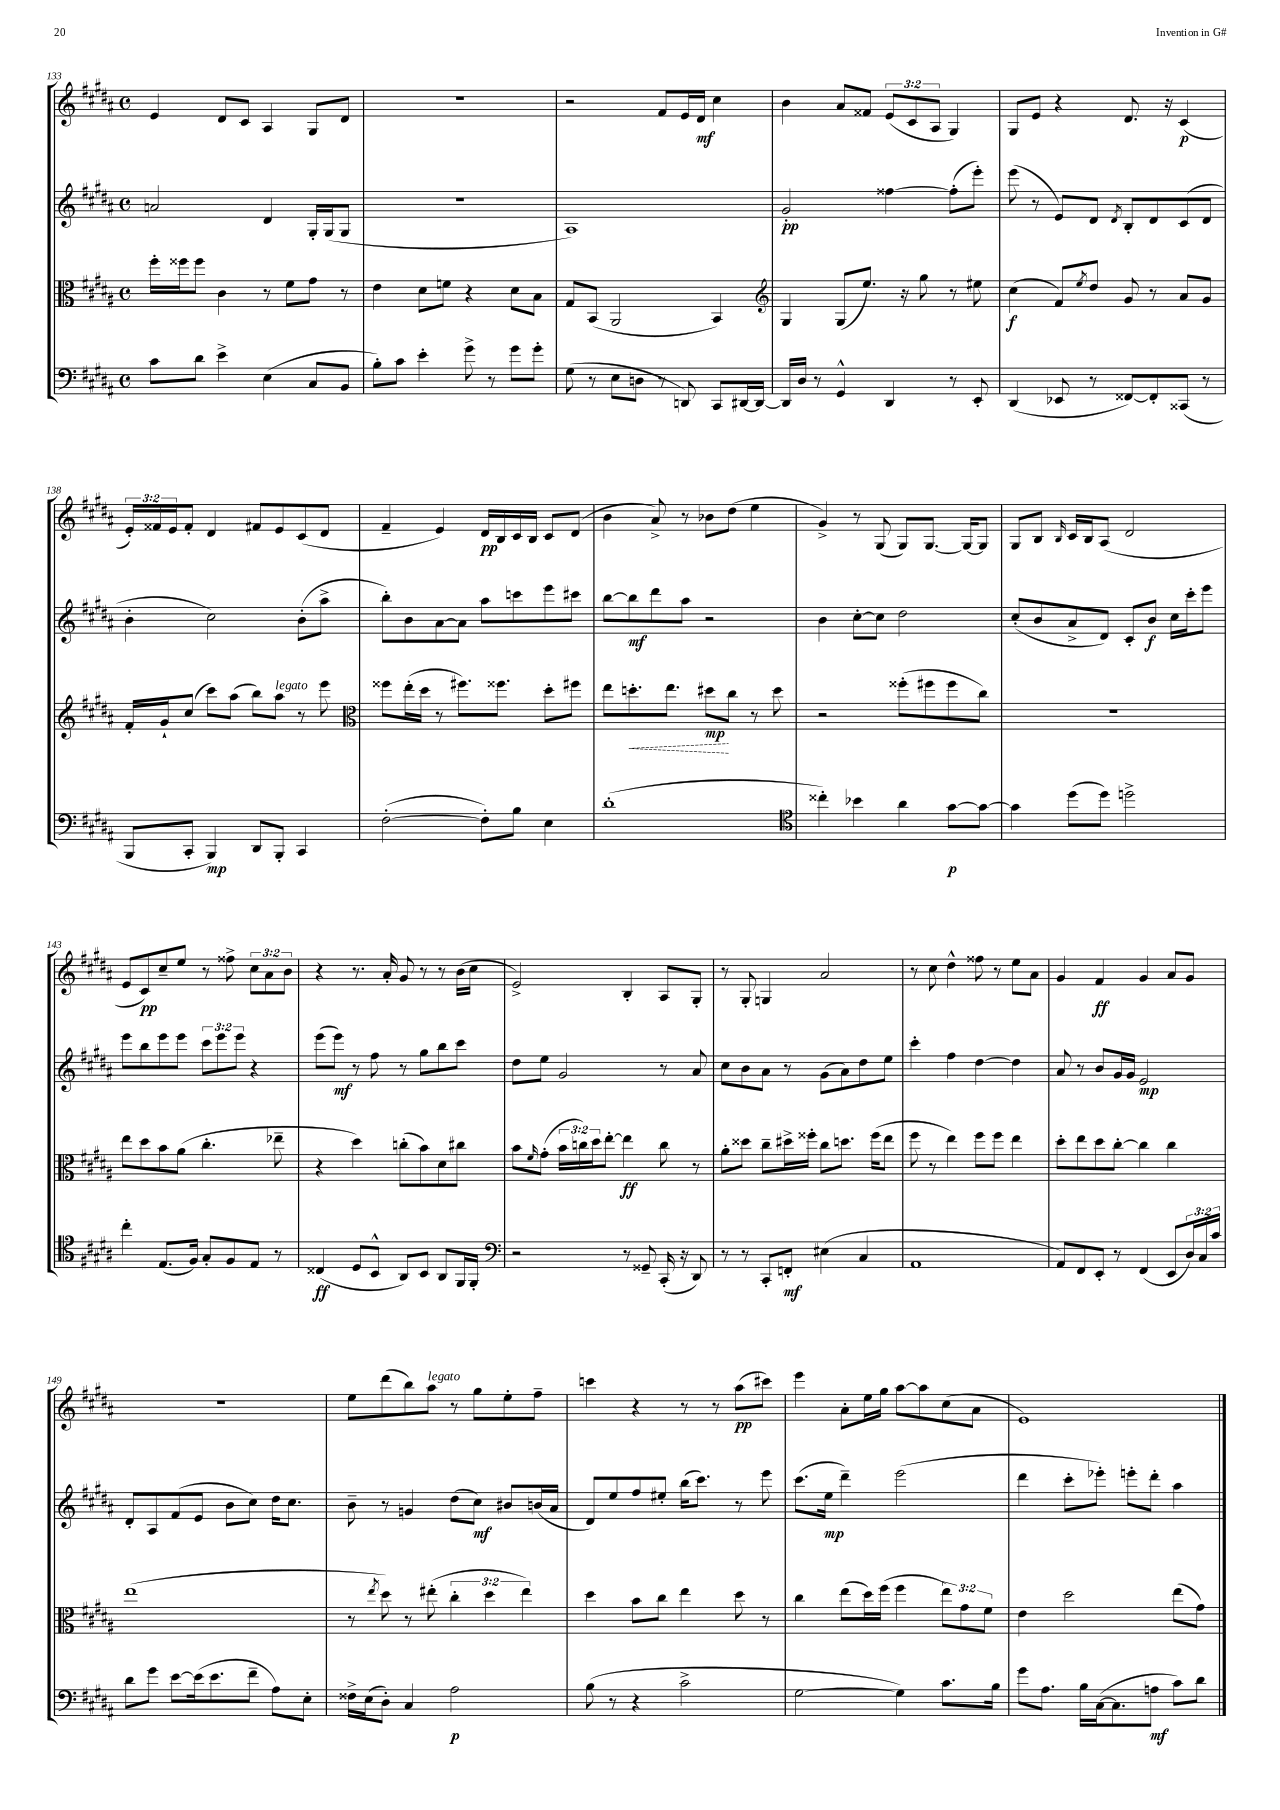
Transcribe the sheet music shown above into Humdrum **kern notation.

**kern	**kern	**kern	**kern
*staff4	*staff3	*staff2	*staff1
*clefF4	*clefC3	*clefG2	*clefG2
*k[f#c#g#d#a#]	*k[f#c#g#d#a#]	*k[f#c#g#d#a#]	*k[f#c#g#d#a#]
*M4/4	*M4/4	*M4/4	*M4/4
*met(c)	*met(c)	*met(c)	*met(c)
8c#\L	16ff#'\LL	2a/	4e/
.	16ff##\J	.	.
8d#\J	8ff##\J	.	.
4e^\	4c#\	.	8d#/L
.	.	.	8c#/J
(4E\	8r	4d#/	4A#/
.	8f#\L	.	.
8C#/L	8g#\J	16G#'/LL	8G#/L
.	.	(16G#/J	.
8BB/J	8r	8G#/J	8d#/J
=	=	=	=
8B'\L)	4e\	1r	1r
8c#\J	.	.	.
4e'\	8d#\L	.	.
.	8f\J	.	.
8g#^\	4r	.	.
8r	.	.	.
8g#\L	8d#\L	.	.
8g#'\J	8B\J	.	.
=	=	=	=
(8G#\	8G#/L	1A#)	2r
8r	(8BB/J	.	.
8E\L	2AA#/	.	.
8D\J	.	.	.
8r	.	.	8f#/L
8DD/)	.	.	16e/L
.	.	.	16d#/JJ
8CC#/L	4BB/)	.	4cc#\
[16DD#/L	.	.	.
16DD#/_JJ	.	.	.
=	=	=	=
*	*clefG2	*	*
16DD#/]LL	4G#/	2g#'/	4b\
16D#/JJ	.	.	.
8r	.	.	.
4GG#^^/	(8G#/L	.	8a#/L
.	8.ee/J)	.	8f##/J
4DD#/	.	[4ff##\	(12e/L
.	16r	.	.
.	.	.	12c#/
.	8gg#\	.	.
.	.	.	12A#/J
8r	8r	(8ff##'\]L	4G#/)
8EE'/	8ee#\	8eee'\J)	.
=	=	=	=
(4DD#/	(4cc#\	(8eee\	8G#/L
.	.	8r	8e/J
8EE-/	8f#/L)	8e/L)	4r
.	8qee/	.	.
8r	8dd#/J	8d#/J	.
.	.	8qd#/	.
[8FF##/L)	8g#/	8B'/L	8.d#/
8FF##'/]	8r	8d#/	.
.	.	.	16r
(8CC##/J	8a#/L	(8c#/	(4c#/
8r	8g#/J	8d#/J	.
=	=	=	=
8BBB/L	16f#'/LL	4b'\	24e'/LL)
.	.	.	24f##/
.	16g#`/J	.	.
.	.	.	24e/J
8CC#'/J	(8cc#/J	.	8f##'/J
4BBB/)	8ccc#\L)	2cc#\)	4d#/
.	(8aa#\J	.	.
8DD#/L	8bb\L)	.	8f#/L
8BBB'/J	8aa#\J	.	8e/
4CC#/	8r	(8b'\L	(8c#/
.	8eee\	8aa#^\J	8d#/J
=	=	=	=
*	*clefC3	*	*
([2F#'\	8ff##\L	8bb'\L)	4f#~/
.	(16ee'\L	8b\	.
.	16dd#\JJ	.	.
.	8r	[8a#\	4e/)
.	8.ff#\L)	8a#\]J	.
8F#'\]L)	.	8aa#\L	16d#/LL
.	8.ff##\J	.	16B/
8B\J	.	8ccc\	16c#/
.	.	.	16B/JJ
4E\	8dd#'\L	8eee\	8c#/L
.	8ff#\J	8ccc#\J	(8d#/J
=	=	=	=
(1d#'	8ee\L	[8bb\L	4b\
.	8.dd'\	8bb\]	.
.	.	8ddd#\	8a#^/)
.	8.ee\J	.	.
.	.	8aa#\J	8r
.	8dd#\L	2r	8b-\L
.	8cc#\J	.	(8dd#\J
.	8r	.	4ee\
.	8dd#\	.	.
=	=	=	=
*clefC4	*	*	*
4cc##'\)	2r	4b\	4g#^/)
4b-\	.	[8cc#'\L	8r
.	.	8cc#\]J	(8G#/
4a#\	(8ff##'\L	2dd#\	8G#/L)
.	8ff#\	.	[8.G#/J
[8g#\L	8ff#\	.	.
.	.	.	16G#/_LK
8g#\_J	8cc#\J)	.	8G#/]J
=	=	=	=
4g#\]	1r	(8cc#'/L	8G#/L
.	.	8b/	8B/J
.	.	.	16qqB/
(8dd#\L	.	8a#^/	16c#/LL
.	.	.	16B/J
8dd#\J)	.	8d#/J)	(8A#/J
2dd^\	.	8c#'/L	2d#/
.	.	8b/J	.
.	.	16cc#\LL	.
.	.	16ccc#'\J	.
.	.	8eee\J	.
=	=	=	=
4cc#'\	8ee\L	8eee\L	8e/L
.	8dd#\	8bb\	8c#/)
(8.E/L	8b\	8eee\	8cc#~/
.	(8a#\J	8eee\J	8ee/J
16F#/Jk)	.	.	.
8G#'/L	4.cc#'\	12ccc#\L	8r
.	.	12eee\	.
8F#/	.	.	8ff##^\
.	.	12eee\J	.
8E/J	.	4r	12cc#\L
.	.	.	12a#\
8r	8ee-~\	.	.
.	.	.	12b\J
=	=	=	=
(4C##/	4r	(8eee\L	4r
.	.	8eee\J)	.
8D#/L	4dd#\)	8r	8.r
8BB^^/J	.	8ff#\	.
.	.	.	16a#'/
8AA#/L)	(8cc'\L	8r	8g#/
8BB/J	8b\)	8gg#\L	8r
8AA#/L	8d#\	8bb\	8r
16FF#/L	8cc#\J	8ccc#\J	(16b\LL
16FF#'/JJ	.	.	16cc#\JJ
=	=	=	=
*clefF4	*	*	*
2r	8b\L	8dd#\L	2e^/)
.	16qqf#/	.	.
.	(8g#'\J	8ee\J	.
.	24b\LL	2g#/	.
.	24cc\)	.	.
.	24dd#\J	.	.
.	[8ee'\J	.	.
8r	4ee\]	.	4B'/
8GG##~/	.	.	.
(16CC#'/	8cc\	8r	8A#/L
16r	.	.	.
8DD#/)	8r	8a#/	8G#'/J
=	=	=	=
8r	8a#'\L	8cc#\L	8r
8r	8dd##\J	8b\	8G#'/
8CC#'/L	8cc#~\L	8a#\J	4G/
8FF'/J	16dd#^\L	8r	.
.	16ff##'\JJ	.	.
(4E#\	8cc#\L	(8g#\L	2a#/
.	8.dd\J	8a#\)	.
4C#/	.	8dd#\	.
.	(16ff##\LK	.	.
.	8ee\J	8ee\J	.
=	=	=	=
1AA#	8ff#\	4ccc#'\	8r
.	8r	.	8cc#\
.	4ee\)	4ff#\	4dd#^^\
.	8ff#\L	[4dd#\	8ff##\
.	8ff#\J	.	8r
.	4ee\	4dd#\]	8ee\L
.	.	.	8a#\J
=	=	=	=
8AA#/L)	8dd#'\L	8a#/	4g#/
8FF#/	8ee\	8r	.
8EE'/J	8dd#\	8b/L	4f#/
8r	[8cc#'\J	16g#/L	.
.	.	16g#/JJ	.
(4FF#/	4cc#\]	2e/	4g#/
8EE/L	4cc#\	.	8a#/L
24D#/L)	.	.	8g#/J
24C#/	.	.	.
24c#/JJ	.	.	.
=	=	=	=
8d#\L	(1ee	8d#'/L	1r
8g#\J	.	8A#/	.
[8e\L	.	(8f#/	.
(16e\]k	.	8e/J	.
8.e\	.	.	.
.	.	8b\L	.
8f#~\J	.	8cc#\J)	.
8A#\L)	.	16dd#\LK	.
.	.	8.cc#\J	.
8E'\J	.	.	.
=	=	=	=
16F##^\LL	8r	8b~\	8ee\L
(16E\J	.	.	.
.	8qee/	.	.
8D#'\J)	8dd#\)	8r	(8ddd#\
4C#/	8r	4g/	8bb\)
.	(8ee#'\	.	8aa#\J
2A#\	6cc#'\	(8dd#\L	8r
.	.	8cc#\J)	8gg#\L
.	6dd#\	.	.
.	.	8b#/L	8ee'\
.	6ee#\)	.	.
.	.	(16b/L	8ff#~\J
.	.	16a#/JJ	.
=	=	=	=
(8B\	4dd#\	8d#/L)	4ccc\
8r	.	8ee/	.
4r	8b\L	8ff#/	4r
.	8cc#\J	8ee#'/J	.
2c#^\	4ee\	(16bb\LK	8r
.	.	8.ccc#\J)	.
.	.	.	8r
.	8dd#\	8r	(8aa#\L
.	8r	8eee\	8ccc#\J)
=	=	=	=
[2G#\	4cc#\	(8.ccc#\L	4eee\
.	.	16ee\Jk	.
.	(8ee\L	4ddd#~\)	8a#'\L
.	16dd#\L)	.	16ee\L
.	(16ff#\JJ	.	16gg#\JJ
4G#\])	4ff#\	(2eee\	[8aa#\L
.	.	.	8aa#\]
8.c#\L	12ee\L)	.	(8cc#\
.	12g#\	.	.
.	.	.	8a#\J
.	12f#\J	.	.
16B\Jk	.	.	.
=	=	=	=
8g#\L	4e\	4ddd#\	1e)
8.A#\J	.	.	.
.	2dd#\	8ccc#'\L	.
16B\LL	.	.	.
([16C#\J	.	8eee-'\J)	.
8.C#\]	.	.	.
.	.	8eee'\L	.
8A\J	.	8ddd#'\J	.
8c#\L)	(8ee\L	4aa#\	.
8d#\J	8g#\J)	.	.
==	==	==	==
*-	*-	*-	*-
